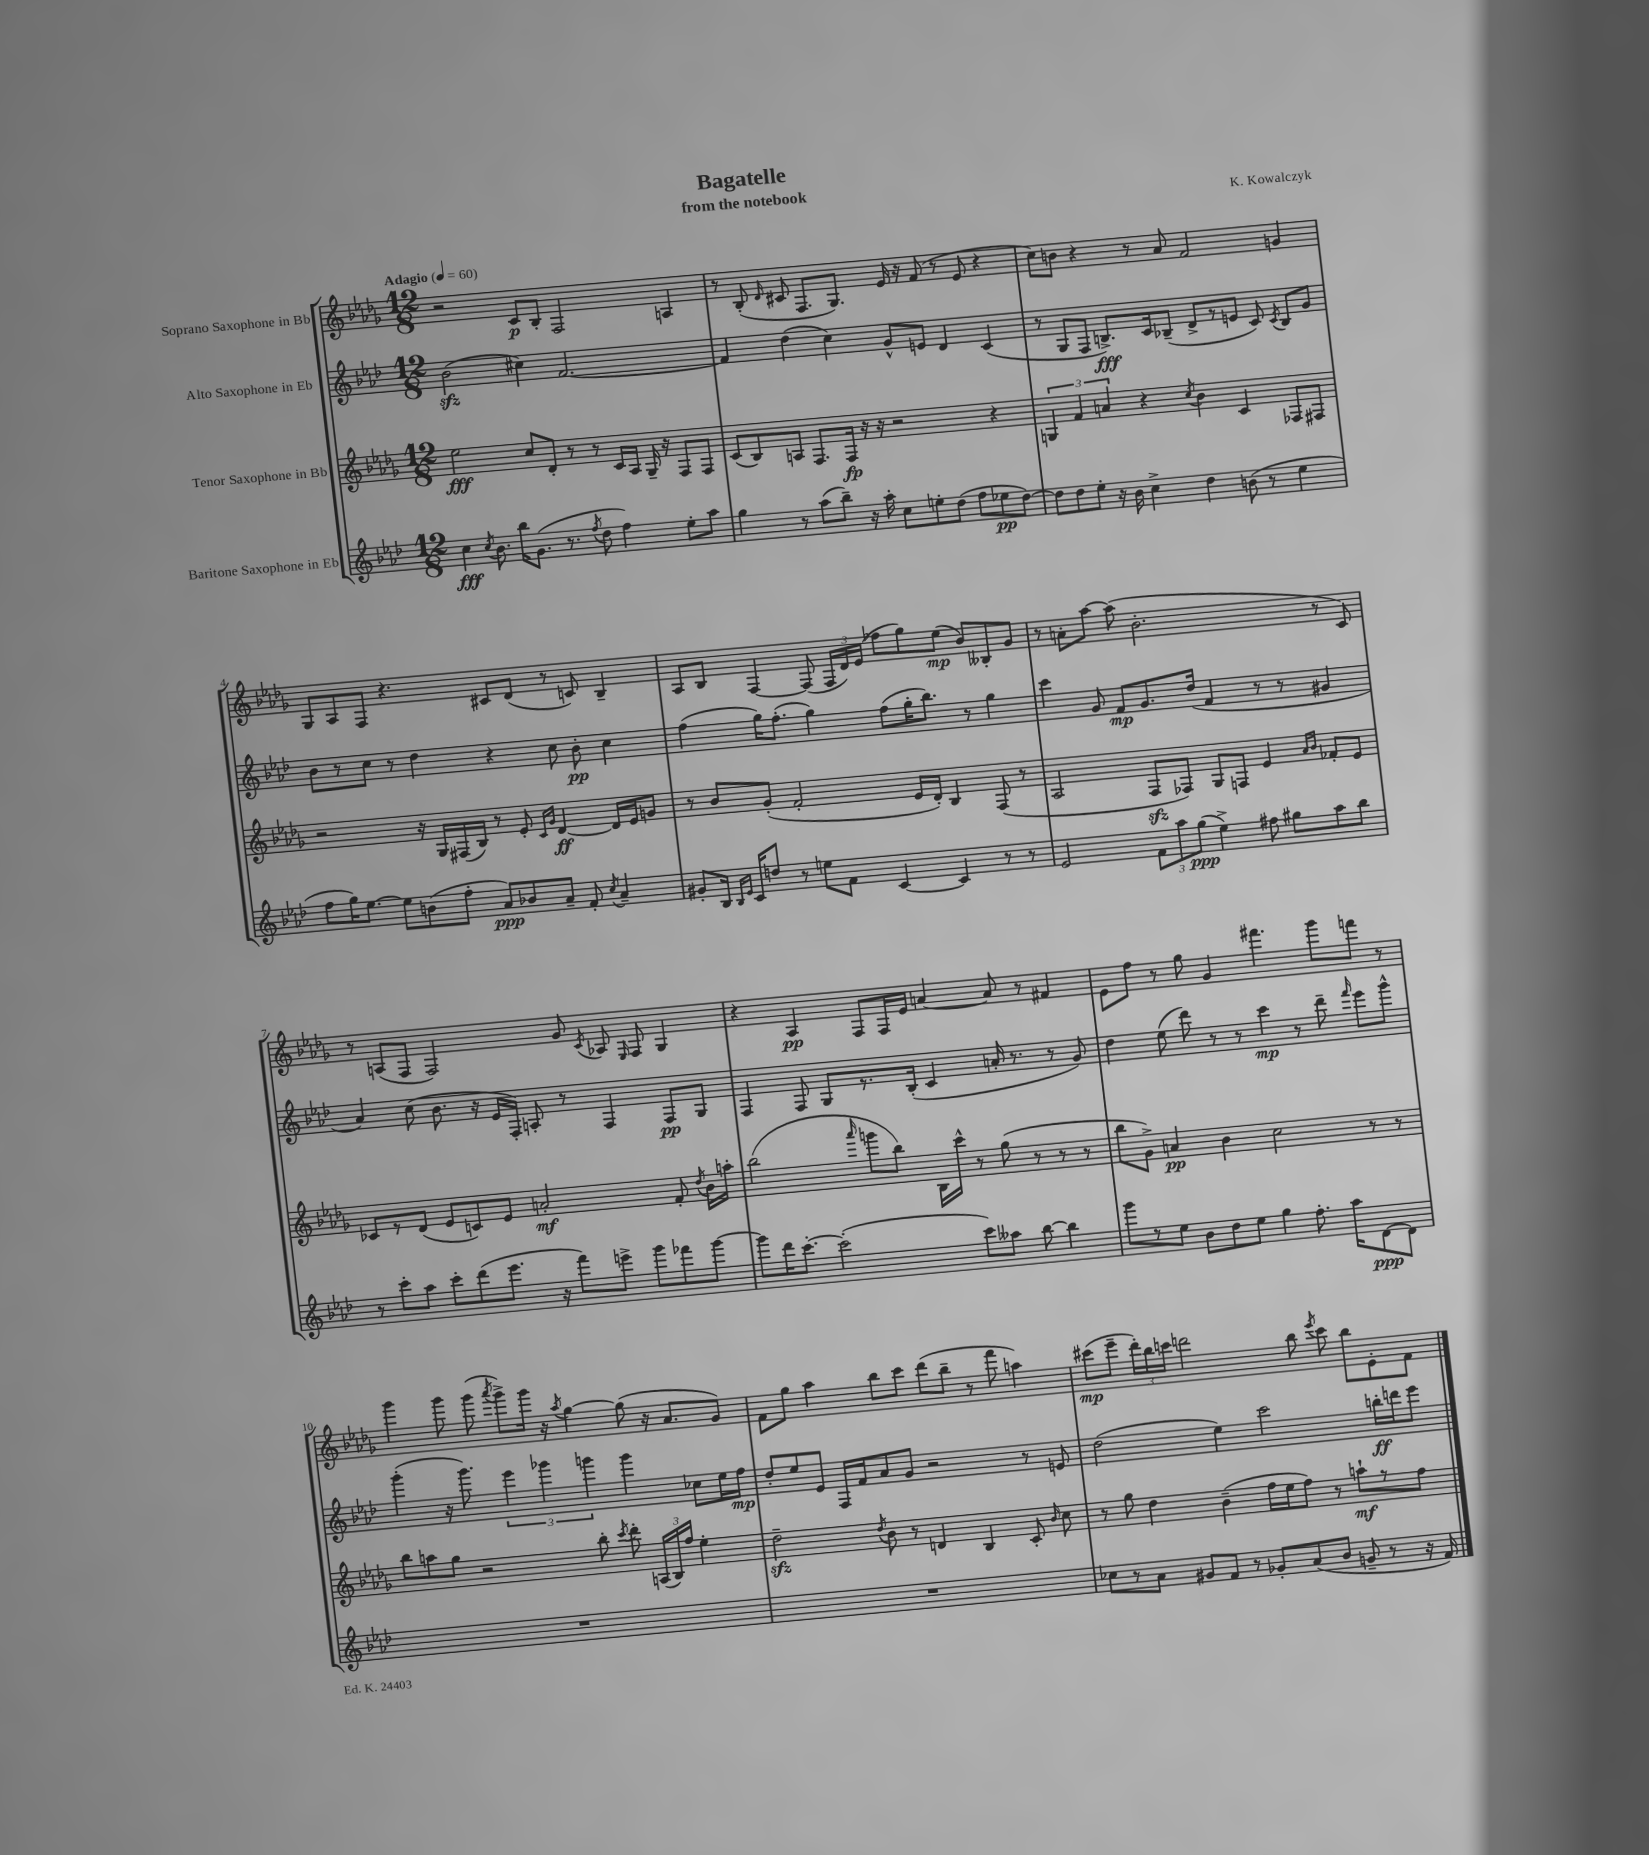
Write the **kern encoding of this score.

**kern	**dynam	**kern	**dynam	**kern	**dynam	**kern	**dynam
*part4	*part4	*part3	*part3	*part2	*part2	*part1	*part1
*staff4	*staff4	*staff3	*staff3	*staff2	*staff2	*staff1	*staff1
*I"Baritone Saxophone in Eb	*	*I"Tenor Saxophone in Bb	*	*I"Alto Saxophone in Eb	*	*I"Soprano Saxophone in Bb	*
*clefG2	*	*clefG2	*	*clefG2	*	*clefG2	*
*k[b-e-a-d-]	*	*k[b-e-a-d-g-]	*	*k[b-e-a-d-]	*	*k[b-e-a-d-g-]	*
*M12/8	*	*M12/8	*	*M12/8	*	*M12/8	*
*MM60	*	*MM60	*	*MM60	*	*MM60	*
=1	=1	=1	=1	=1	=1	=1	=1
!	!	!	!	!	!	!LO:TX:a:B:t=Adagio	!
4cc\	fff	2ee-\	fff	(2b-zz\	.	2r	.
8qcc/	.	.	.	.	.	.	.
8.b-\	.	.	.	.	.	.	.
16bb-\KL	.	.	.	.	.	.	.
(8.g\J	.	8cc/L	.	4cc#X\)	.	8c/L	p
.	.	8d-'/J	.	.	.	8B-'/J	.
8.r	.	.	.	.	.	.	.
.	.	8r	.	[2.f/	.	2F/	.
8qff/	.	.	.	.	.	.	.
8dd-\	.	8r	.	.	.	.	.
4ff\)	.	16c/LL	.	.	.	.	.
.	.	16A-/JJ	.	.	.	.	.
.	.	16G-~/	.	.	.	.	.
.	.	16r	.	.	.	.	.
8ee-'\L	.	8F/L	.	.	.	4An/	.
8aa-\J	.	8F/J	.	.	.	.	.
=2	=2	=2	=2	=2	=2	=2	=2
4gg\	.	(8c/L	.	4f/]	.	8r	.
.	.	8B-/)	.	.	.	(8B-'/	.
.	.	.	.	.	.	16qqd-/	.
8r	.	8An/J	.	(4dd-\	.	8c#X/	.
(8aa-\L	.	8.F/L	.	.	.	8.F/L	.
8bb-~\J)	.	.	.	4cc\)	.	.	.
.	.	16F/Jk	fp	.	.	8.G-/J)	.
16r	.	16r	.	.	.	.	.
16aa-'\	.	16r	.	.	.	.	.
8cc\L	.	2r	.	8g^^/L	.	16e-/	.
.	.	.	.	.	.	16r	.
8een'\	.	.	.	8en/J	.	(8f/	.
(8dd-\J	.	.	.	4d-/	.	8r	.
8ff\L	.	.	.	.	.	8e-/	.
8ee-X\	pp	4r	.	(4c/	.	4r	.
[8dd-\J)	.	.	.	.	.	.	.
=3	=3	=3	=3	=3	=3	=3	=3
8dd-\L]	.	6Gn/	.	8r	.	8cc\L)	.
8dd-\	.	.	.	8G/L	.	8bn\J	.
.	.	6f/	.	.	.	.	.
8ee-'\J	.	.	.	8F/J	.	4r	.
.	.	6an/	.	.	.	.	.
16r	.	.	.	8.Bn^/L)	fff	.	.
16b-\	.	.	.	.	.	.	.
4cc^\	.	4r	.	.	.	8r	.
.	.	.	.	16c/k	.	.	.
.	.	.	.	(8B-X~/J	.	8a-/	.
.	.	8qcc/	.	.	.	.	.
4dd-\	.	4b-\	.	8d-^/L	.	2f/	.
.	.	.	.	8r	.	.	.
(8bn\	.	4c/	.	8en/J	.	.	.
8r	.	.	.	8c/)	.	.	.
.	.	.	.	8qc/	.	.	.
4ee-\	.	8F-X/L	.	8B-/L	.	4gn/	.
.	.	8F#X/J	.	8g/J	.	.	.
!!LO:LB:g=z
=4	=4	=4	=4	=4	=4	=4	=4
8ff\L	.	2r	.	8b-\L	.	8G-/L	.
16gg\K)	.	.	.	8r	.	8A-/	.
[8.ee-\J	.	.	.	.	.	.	.
.	.	.	.	8cc\J	.	8F/J	.
8ee-\L]	.	.	.	8r	.	4.r	.
(8bn\	.	16r	.	4dd-\	.	.	.
.	.	16G-/LL	.	.	.	.	.
8ff'\J	.	(16F#X/	.	.	.	.	.
.	.	16B-/JJ)	.	.	.	.	.
8a-/L)	ppp	8r	.	4r	.	8c#X/L	.
8b-X/	.	8e-'/	.	.	.	(8d-/J	.
.	.	16qqc/LL	.	.	.	.	.
.	.	16qqg-/JJ	.	.	.	.	.
8a-~/J	.	[4d-/	ff	8cc\	.	8r	.
8f'/	.	.	.	8b-'\	pp	8cn/)	.
8qcc/	.	.	.	.	.	.	.
4a-~/	.	16d-/LL]	.	4cc\	.	4B-~/	.
.	.	16e-/J	.	.	.	.	.
.	.	8gn/J	.	.	.	.	.
=5	=5	=5	=5	=5	=5	=5	=5
8g#X'/L	.	8r	.	(4ff\	.	8A-/L	.
16B-/Jk	.	8b-/L	.	.	.	8B-/J	.
16qqB-/LL	.	.	.	.	.	.	.
16qqe-/JJ	.	.	.	.	.	.	.
16c/KL	.	.	.	.	.	.	.
8ddn/J	.	(8g-'/J	.	16gg\KL)	.	[4F/	.
.	.	.	.	(8.ff'\J	.	.	.
8r	.	2f'/	.	.	.	.	.
8een\L	.	.	.	4gg\)	.	(8F/]	.
8f\J	.	.	.	.	.	24F/LL	.
.	.	.	.	.	.	24d-/)	.
.	.	.	.	.	.	(24e-/JJ	.
[4c/	.	.	.	(8ff\L	.	8ff-X\L	.
.	.	16e-/LL	.	16gg'\K	.	8gg-\)	.
.	.	16d-'/JJ)	.	8.bb-\J)	.	.	.
4c/]	.	4B-/	.	.	.	(8ee-\J	mp
.	.	.	.	8r	.	8b-/L)	.
8r	.	(8F/	.	4gg\	.	8B--X'/	.
8r	.	8r	.	.	.	8g-/J	.
=6	=6	=6	=6	=6	=6	=6	=6
2e-/	.	2A-/	.	4ccc\	.	8r	.
.	.	.	.	.	.	8an'\L	.
.	.	.	.	8g/	.	[8aa-\J	.
.	.	.	.	8f/L	mp	(8aa-\]	.
12f\L	.	8Fzz/L	.	8.g/	.	2.b-'\	.
12aa-\	.	.	.	.	.	.	.
.	.	8F-X/J)	.	.	.	.	.
(12gg\J	ppp	.	.	.	.	.	.
.	.	.	.	(16dd-/Jk	.	.	.
4ee-^\)	.	8G-/L	.	4f/	.	.	.
.	.	8Fn/J	.	.	.	.	.
8ff#X\	.	4e-/	.	8r	.	.	.
8gg#X\L	.	.	.	8r	.	.	.
.	.	16qqa-/LL	.	.	.	.	.
.	.	16qqb-/JJ	.	.	.	.	.
8aa-\	.	8f-X'/L	.	4g#X/	.	8r	.
8bb-\J	.	8e-/J	.	.	.	8c/)	.
!!LO:LB:g=z
=7	=7	=7	=7	=7	=7	=7	=7
8r	.	8c-X/L	.	4a-/)	.	8r	.
8ccc'\L	.	8r	.	.	.	(8An/L	.
8aa-\J	.	(8d-/J	.	(8cc\	.	8F/J	.
8ccc'\L	.	8e-/L	.	8.b-\	.	2F/)	.
(8ddd-\	.	8cn/)	.	.	.	.	.
.	.	.	.	16r	.	.	.
8.eee-\J	.	8e-/J	.	16e-/LL	.	.	.
.	.	.	.	16F'/JJ)	.	.	.
.	.	2an'/	mf	8An'/	.	.	.
16r	.	.	.	.	.	.	.
8fff\L)	.	.	.	8r	.	8g-/	.
.	.	.	.	.	.	8qc/	.
8eeen^\J	.	.	.	4F/	.	8A-X/	.
.	.	.	.	.	.	16qqE-/	.
8ggg\L	.	.	.	.	.	8F/	.
8fff-X\	.	8f'/	.	8F/L	pp	4G-/	.
.	.	8qdd-/	.	.	.	.	.
[8ggg\J	.	16b-\LL	.	8G/J	.	.	.
.	.	16aan'\JJ	.	.	.	.	.
=8	=8	=8	=8	=8	=8	=8	=8
8ggg\L]	.	(2bb-\	.	4F/	.	4r	.
16ddd-\K	.	.	.	.	.	.	.
[8.ccc'\J	.	.	.	.	.	.	.
.	.	.	.	8F/	.	4A-/	pp
(2ccc'\]	.	.	.	8G/L	.	.	.
.	.	16qqaaa-/	.	.	.	.	.
.	.	8gggn\L	.	8.r	.	8F/L	.
.	.	8bb-\J)	.	.	.	16F/L	.
.	.	.	.	(16B-'/Jk	.	16e-/JJ	.
.	.	16B-\LL	.	4c/	.	[4an/	.
.	.	16ccc^^\JJ	.	.	.	.	.
8ccc\L)	.	8r	.	.	.	.	.
8aa--X\J	.	(8gg-\	.	16an'/	.	8a/]	.
.	.	.	.	8.r	.	.	.
[8bb-\	.	8r	.	.	.	8r	.
4bb-\]	.	8r	.	8r	.	4f#X/	.
.	.	8r	.	8g/)	.	.	.
=9	=9	=9	=9	=9	=9	=9	=9
8ggg\L	.	8bb-\L	.	4dd-\	.	8e-\L	.
8r	.	8g-^\J)	.	.	.	8ff\J	.
8ee-\J	.	4an/	pp	(8ee-\	.	8r	.
8b-\L	.	.	.	8ddd-\)	.	8gg-\	.
8dd-\	.	4b-\	.	8r	.	4g-/	.
8ee-\J	.	.	.	8r	.	.	.
4gg\	.	2cc\	.	4ccc\	mp	4.fff#X\	.
8.ff'\	.	.	.	8r	.	.	.
.	.	.	.	8ddd-~\	.	8ggg-\L	.
16aa-\KL	.	.	.	.	.	.	.
.	.	.	.	16qqfff/	.	.	.
[8d-\	ppp	8r	.	8eee-\L	.	8fffn\J	.
8d-\J]	.	8r	.	8ggg^^\J	.	8r	.
!!LO:LB:g=z
=10	=10	=10	=10	=10	=10	=10	=10
1.r	.	8bb-\L	.	(4ggg'\	.	4ggg-\	.
.	.	8aan\	.	.	.	.	.
.	.	8gg-\J	.	16r	.	8ggg-\	.
.	.	.	.	8.ggg\)	.	.	.
.	.	2r	.	.	.	(8ggg-\	.
.	.	.	.	.	.	8qaaa-/	.
.	.	.	.	6eee-\	.	8ggg-^\L)	.
.	.	.	.	.	.	16ggg-\Jk	.
.	.	.	.	6ggg-X\	.	.	.
.	.	.	.	.	.	16r	.
.	.	.	.	.	.	8qaa-/	.
.	.	.	.	.	.	[4gg-\	.
.	.	.	.	6gggn\	.	.	.
.	.	8bb-'\	.	.	.	.	.
.	.	8qccc/	.	.	.	.	.
.	.	8ddd-'\	.	4ggg\	.	(8gg-\]	.
.	.	(24An/LL	.	.	.	16r	.
.	.	24B-/)	.	.	.	.	.
.	.	.	.	.	.	8.a-/L	.
.	.	24ff/JJ	.	.	.	.	.
.	.	4ee-'\	.	8cc-X\L	.	.	.
.	.	.	.	16ee-\L	.	8g-/J)	.
.	.	.	.	16ff\JJ	mp	.	.
=11	=11	=11	=11	=11	=11	=11	=11
1.r	.	2dd-zz~\	.	8dd-'/L	.	8f\L	.
.	.	.	.	8ee-/	.	8gg-\J	.
.	.	.	.	8e-/J	.	4aa-\	.
.	.	.	.	16F/LL	.	.	.
.	.	.	.	16f/J	.	.	.
.	.	8qdd-/	.	.	.	.	.
.	.	8b-\	.	8a-/	.	8bb-\L	.
.	.	8r	.	8g/J	.	8ccc\J	.
.	.	4dn/	.	2r	.	(8ddd-\L	.
.	.	.	.	.	.	8bb-~\J	.
.	.	4B-/	.	.	.	8r	.
.	.	.	.	.	.	8fff\	.
.	.	8c'/	.	8r	.	4aan\)	.
.	.	16qqb-/	.	.	.	.	.
.	.	8cc\	.	8en/	.	.	.
=12	=12	=12	=12	=12	=12	=12	=12
8cc-X\L	.	8r	.	(2dd-\	.	(8ccc#X\L	mp
8r	.	8gg-\	.	.	.	8eee-~\J	.
8a-\J	.	4dd-\	.	.	.	24ddd-'\LL)	.
.	.	.	.	.	.	24bb-\	.
.	.	.	.	.	.	24cccn\JJ	.
8g#X/L	.	.	.	.	.	2dddn\	.
8f/J	.	(4b-~\	.	4ee-\)	.	.	.
8r	.	.	.	.	.	.	.
8g-X'/L	.	16ff\LL	.	2ccc\	.	.	.
.	.	16ee-\J	.	.	.	.	.
(8a-/	.	8ff\J)	.	.	.	8bb-\	.
.	.	.	.	.	.	8qeee-/	.
8b-/J	.	8r	.	.	.	8ccc\	.
8gn~/	.	8aan`\L	mf	.	.	8bb-\L	.
8r	.	8r	.	16bbn'\LL	ff	8e-'\	.
.	.	.	.	16dddn\J	.	.	.
16r	.	8ff\J	.	8eee-\J	.	8f\J	.
16f/)	.	.	.	.	.	.	.
==	==	==	==	==	==	==	==
*-	*-	*-	*-	*-	*-	*-	*-
